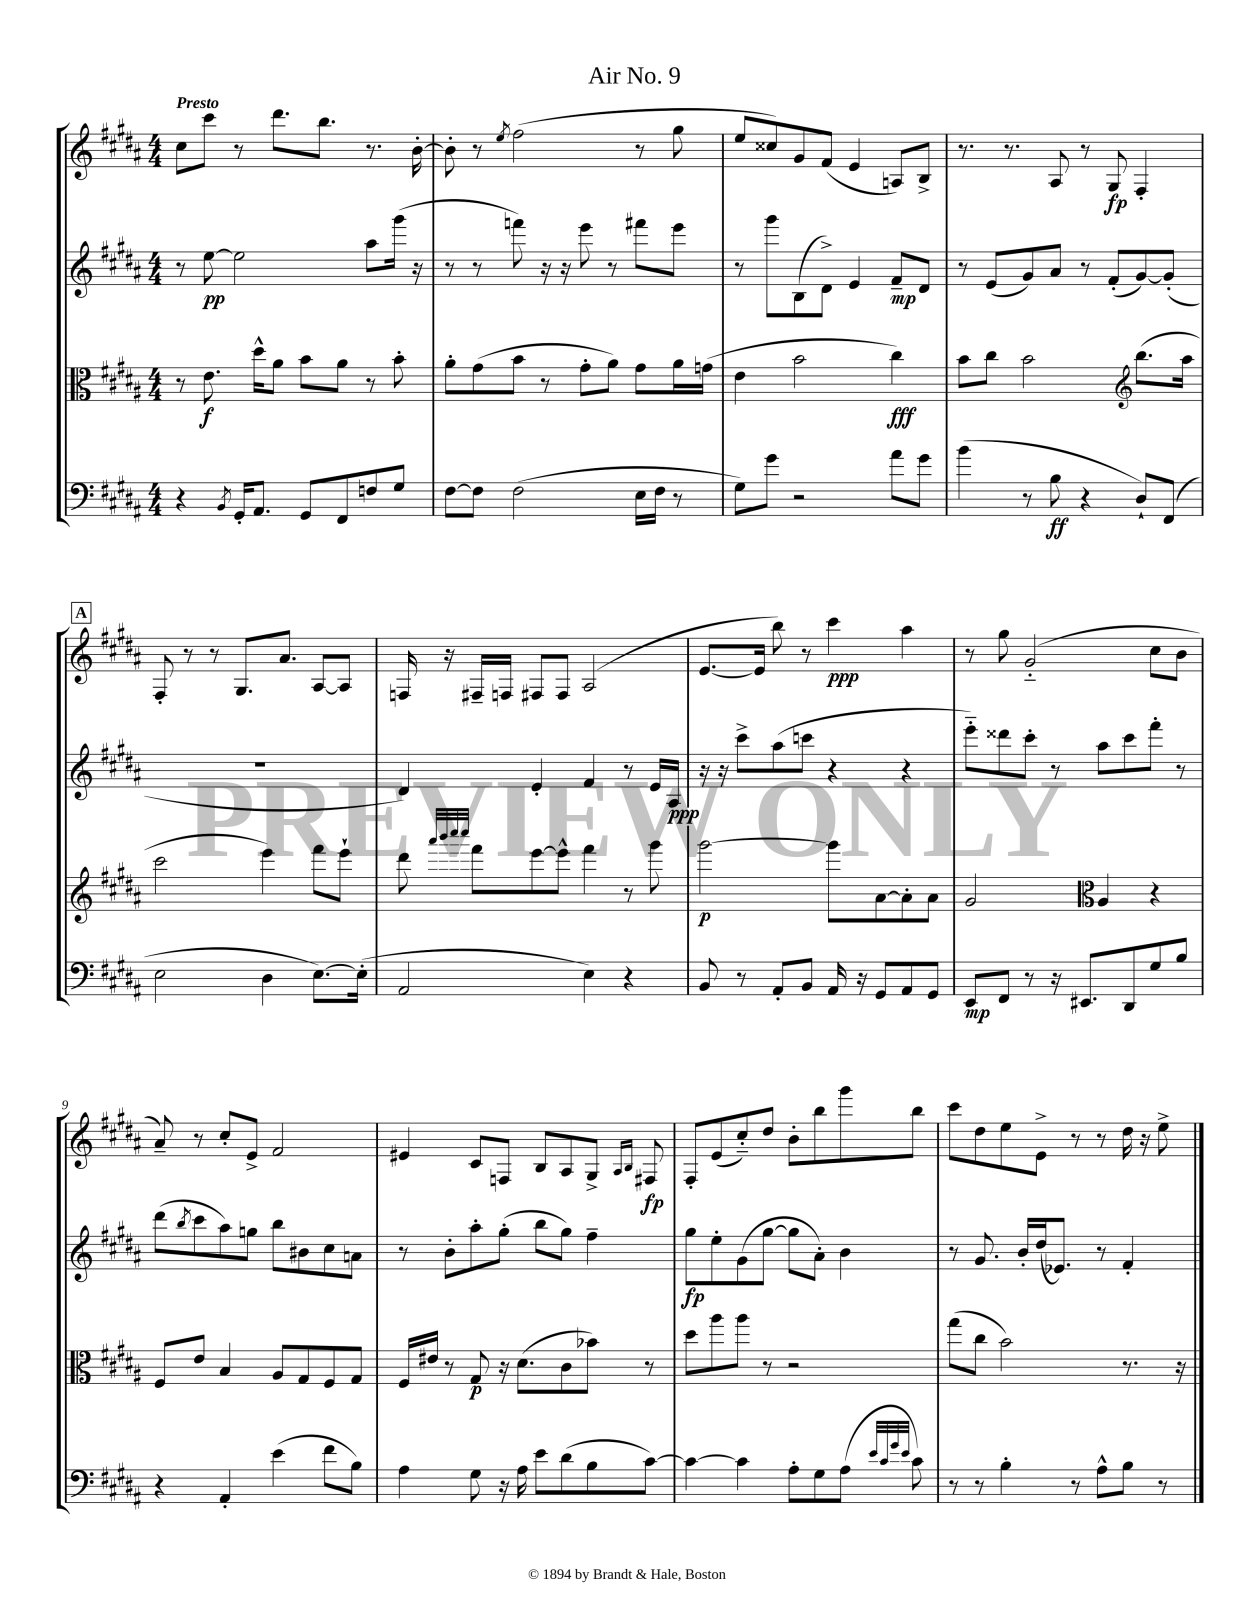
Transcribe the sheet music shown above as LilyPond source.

\header { title = "Air No. 9" }
<<
\new StaffGroup <<
\new Staff = "s0" {
    \clef treble \key b \major \numericTimeSignature \time 4/4 \tempo "Presto"
    cis''8 cis'''8 r8 dis'''8. b''8. r8. b'16~-. |
    b'8-. r8 \acciaccatura { e''8 } fis''2( r8 gis''8 |
    e''8 cisis''8) gis'8 fis'8( e'4 a8) b8-> |
    r8. r8. ais8 r8 gis8\fp fis4-. |
    \mark \markup { \box "A" } fis8-. r8 r8 gis8. ais'8. ais8~ ais8 |
    f16 r16 fis16-- f16 fis8 fis8 ais2( |
    e'8.~ e'16 b''8) r8 cis'''4\ppp ais''4 |
    r8 gis''8 gis'2-_( cis''8 b'8 |
    ais'8--) r8 cis''8-. e'8-> fis'2 |
    eis'4 cis'8 f8 b8 ais8 gis8-> \grace { ais16 b16 } fis8\fp |
    fis8-. e'8( cis''8-_) dis''8 b'8-. b''8 gis'''8 b''8 |
    cis'''8 dis''8 e''8 e'8-> r8 r8 dis''16 r16 e''8-> \bar "|." |
}
\new Staff = "s1" {
    \clef treble \key b \major \numericTimeSignature \time 4/4
    r8 e''8~\pp e''2 ais''8 gis'''16( r16 |
    r8 r8 f'''8) r16 r16 e'''8 r8 fis'''8 e'''8 |
    r8 gis'''8 b8( dis'8->) e'4 fis'8--\mp dis'8 |
    r8 e'8( gis'8) ais'8 r8 fis'8-.( gis'8~) gis'8-.( |
    \mark \markup { \box "A" } R1 |
    dis'4) e'4-. fis'4 r8 e'16 ais16\ppp |
    r16 r16 cis'''8-> ais''8( c'''8 r4 r4 |
    e'''8-_) disis'''8 cis'''8-. r8 ais''8 cis'''8 fis'''8-. r8 |
    dis'''8( \acciaccatura { b''8 } cis'''8 ais''8) g''8 b''8 bis'8 cis''8 a'8 |
    r8 b'8-. ais''8-. gis''8-.( b''8 gis''8) fis''4-- |
    gis''8\fp e''8-. gis'8( gis''8~ gis''8 ais'8-.) b'4 |
    r8 gis'8. b'16-. dis''16( ees'8.) r8 fis'4-. \bar "|." |
}
\new Staff = "s2" {
    \clef alto \key b \major \numericTimeSignature \time 4/4
    r8 e'8.\f dis''16-^ ais'8 b'8 ais'8 r8 b'8-. |
    ais'8-. gis'8( b'8 r8 gis'8-. ais'8) gis'8 ais'16 g'16( |
    e'4 b'2 cis''4\fff) |
    b'8 cis''8 b'2 \clef treble b''8.( ais''16 |
    \mark \markup { \box "A" } cis'''2 e'''4) fis'''8 e'''8-! |
    dis'''8 \grace { ais'''32 b'''32 cis''''32 cis''''32 } fis'''8 e'''8~ e'''8-^ fis'''4 r8 gis'''8 |
    gis'''2~\p gis'''8 ais'8~ ais'8-. ais'8 |
    gis'2 \clef alto ais4 r4 |
    fis8 e'8 b4 ais8 gis8 fis8 gis8 |
    fis16 eis'16 r8 gis8\p r16 dis'8.( cis'8 bes'8) r8 |
    dis''8 ais''8 ais''8 r8 r2 |
    gis''8( cis''8 b'2) r8. r16 \bar "|." |
}
\new Staff = "s3" {
    \clef bass \key b \major \numericTimeSignature \time 4/4
    r4 \acciaccatura { b,8 } gis,16-. ais,8. gis,8 fis,8 f8 gis8 |
    fis8~ fis8 fis2( e16 fis16 r8 |
    gis8) gis'8 r2 ais'8 gis'8 |
    b'4( r8 b8\ff r4 dis8-!) fis,8( |
    \mark \markup { \box "A" } e2 dis4 e8.~) e16-.( |
    ais,2 e4) r4 |
    b,8 r8 ais,8-. b,8 ais,16 r16 gis,8 ais,8 gis,8 |
    e,8\mp fis,8 r8 r16 eis,8. dis,8 gis8 b8 |
    r4 ais,4-. e'4( fis'8 b8) |
    ais4 gis8 r16 ais16 e'8 dis'8( b8 cis'8~) |
    cis'4~ cis'4 ais8-. gis8 ais8( \grace { e'32 cis'32 gis'32 e'32 } cis'8) |
    r8 r8 b4-. r8 ais8-^ b8 r8 \bar "|." |
}
>>
>>
